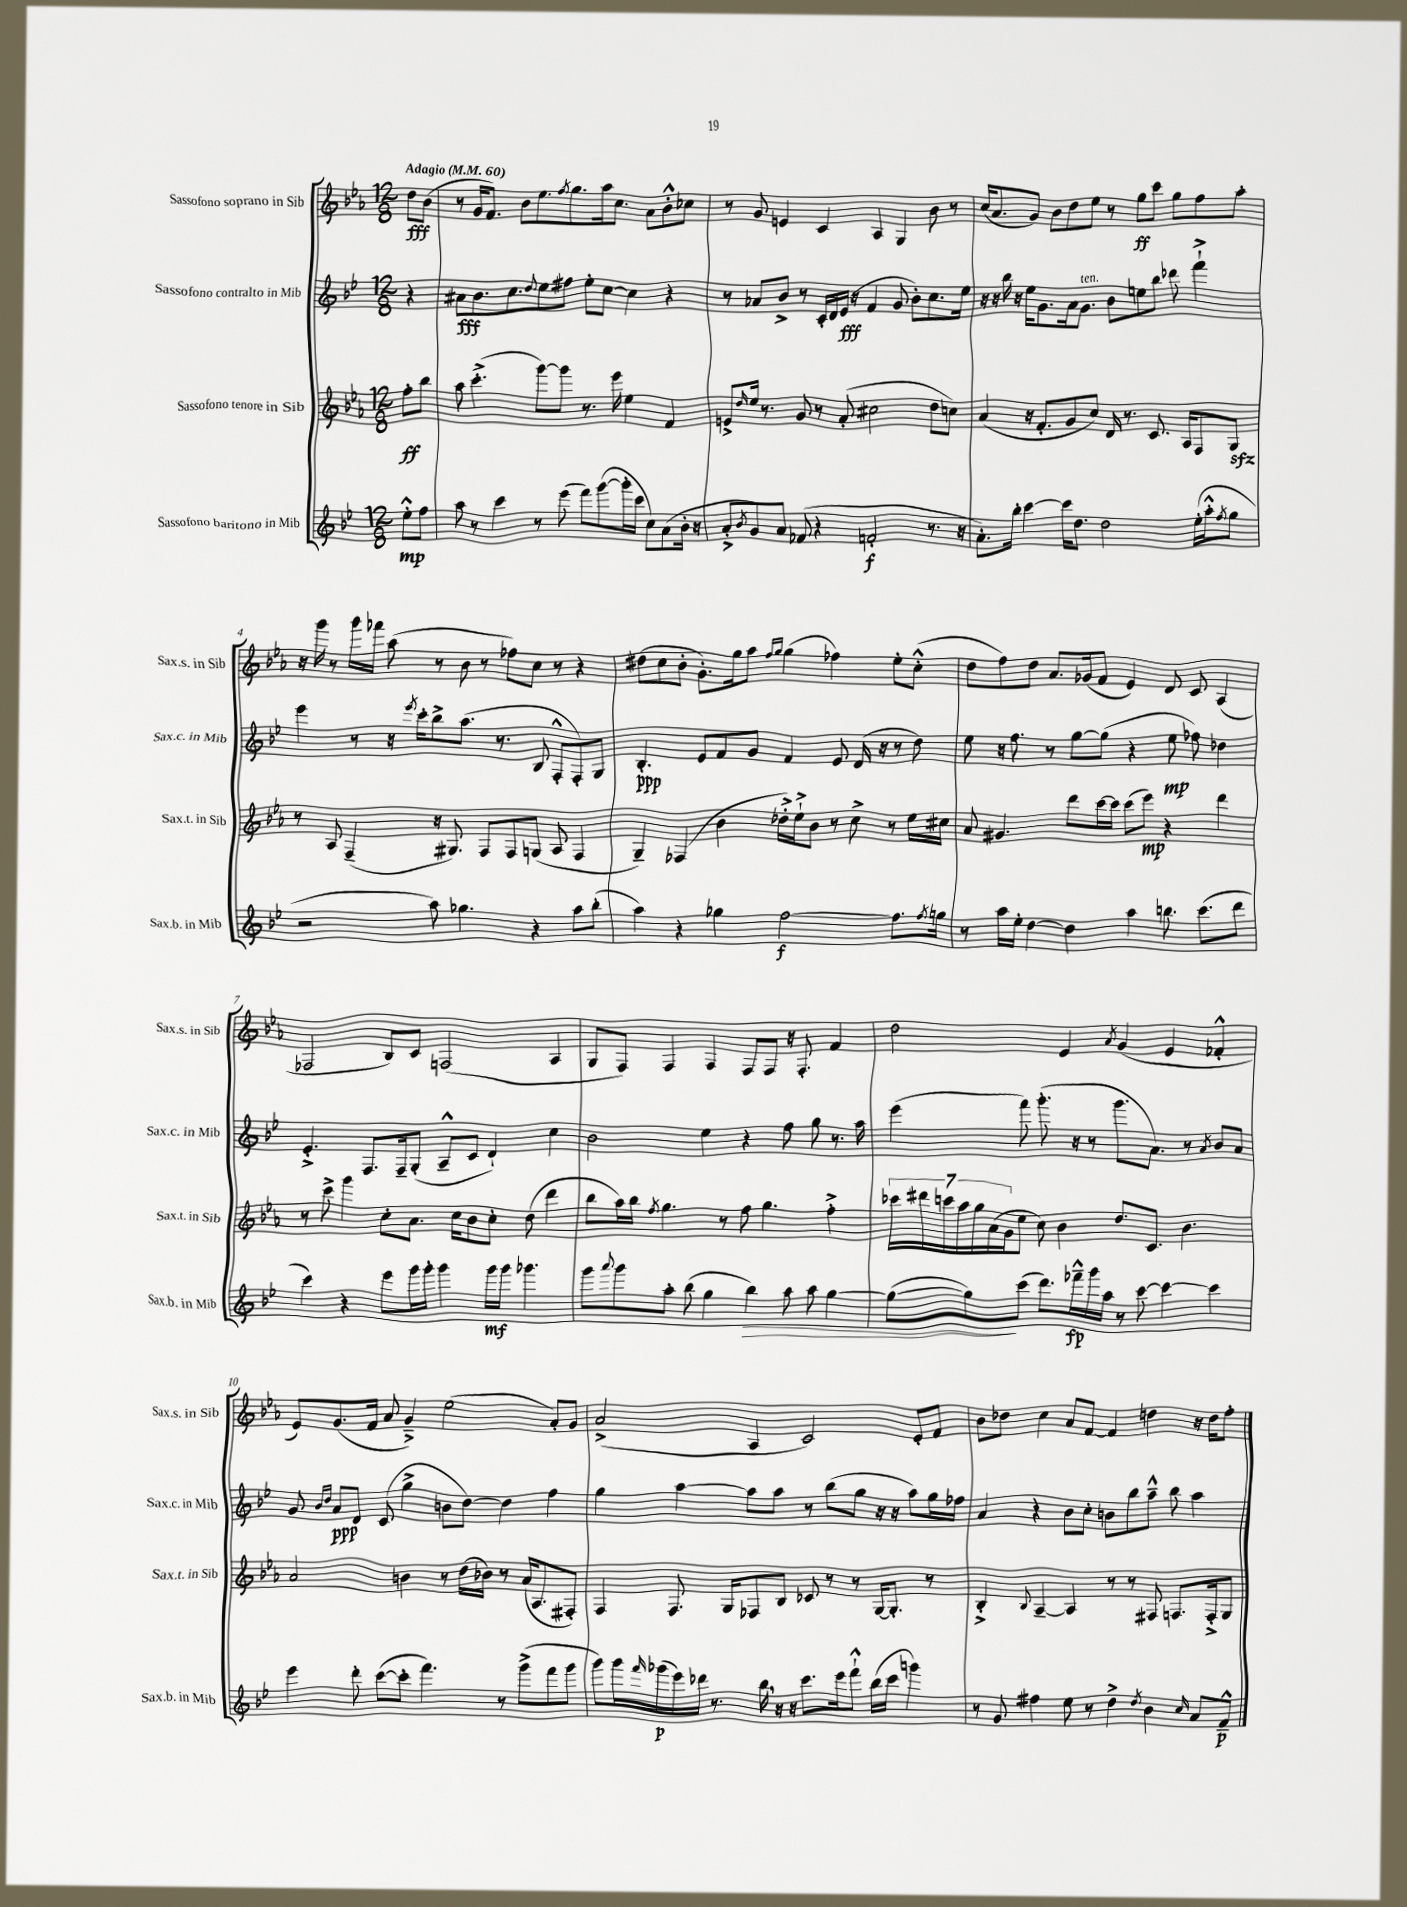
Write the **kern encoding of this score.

**kern	**dynam	**kern	**dynam	**kern	**dynam	**kern	**dynam
*part4	*part4	*part3	*part3	*part2	*part2	*part1	*part1
*staff4	*staff4	*staff3	*staff3	*staff2	*staff2	*staff1	*staff1
*I"Sassofono baritono in Mib	*	*I"Sassofono tenore in Sib	*	*I"Sassofono contralto in Mib	*	*I"Sassofono soprano in Sib	*
*I'Sax.b. in Mib	*	*I'Sax.t. in Sib	*	*I'Sax.c. in Mib	*	*I'Sax.s. in Sib	*
*clefG2	*	*clefG2	*	*clefG2	*	*clefG2	*
*k[b-e-]	*	*k[b-e-a-]	*	*k[b-e-]	*	*k[b-e-a-]	*
*M12/8	*	*M12/8	*	*M12/8	*	*M12/8	*
*MM60	*	*MM60	*	*MM60	*	*MM60	*
=	=	=	=	=	=	=	=
!	!	!	!	!	!	!LO:TX:a:B:t=Adagio	!
8ee-'^^\L	mp	8ff'\L	ff	4r	.	8dd\L	fff
8ff\J	.	8bb-\J	.	.	.	(8b-\J	.
=1	=1	=1	=1	=1	=1	=1	=1
8aa\	.	8aa-\	.	8a#X\L	fff	8r	.
8r	.	(4.ccc'^\	.	8.b-\	.	16g/KL	.
.	.	.	.	.	.	8.f/J)	.
4ccc\	.	.	.	.	.	.	.
.	.	.	.	8.cc\	.	.	.
.	.	.	.	.	.	8b-\L	.
.	.	.	.	8qqdd/	.	.	.
8r	.	[8ggg\L)	.	8ee-\	.	8.ee-\	.
(8eee-\	.	8ggg\J]	.	8ff#X\J	.	.	.
.	.	.	.	.	.	8qff/	.
.	.	.	.	.	.	8.gg\	.
8fff\L)	.	8.r	.	8ee-'\L	.	.	.
([8ggg\	.	.	.	[8cc\J	.	16aa-\k	.
.	.	16eee-\	.	.	.	8.cc\J	.
16ggg'\L]	.	4ee-\	.	4cc\]	.	.	.
16ccc\JJ	.	.	.	.	.	.	.
8cc\L)	.	.	.	.	.	8a-\L	.
(8a\	.	4f/	.	4r	.	8b-'^^\	.
16b-'\Jk	.	.	.	.	.	8cc-X\J	.
16r	.	.	.	.	.	.	.
=2	=2	=2	=2	=2	=2	=2	=2
8a'^/L	.	8en^/L	.	8r	.	8r	.
8qb-/	.	16qqdd/	.	.	.	.	.
8g/)	.	16ee-/Jk	.	8a-X/L	.	8g/	.
.	.	8.r	.	.	.	.	.
8a/J	.	.	.	8b-^/J	.	4en/	.
(8f-X/	.	8g/	.	8r	.	.	.
4r	.	8r	.	16c'/LL	.	4c/	.
.	.	.	.	16d/	.	.	.
.	.	(8a-'/	.	(16e-/JJ	fff	.	.
.	.	.	.	16r	.	.	.
2fn'/	f	2cc#X\	.	4f/	.	4A-/	.
.	.	.	.	8g/	.	4G/	.
.	.	.	.	8b-'\L)	.	.	.
8.r	.	8dd\L	.	8.cc\	.	8b-\	.
.	.	8ccn\J)	.	.	.	8r	.
16r	.	.	.	16ee-\Jk	.	.	.
=3	=3	=3	=3	=3	=3	=3	=3
8.a'\L)	.	(4a-/	.	16r	.	(16cc/KL	.
.	.	.	.	16r	.	8.a-/	.
.	.	.	.	16bb-\	.	.	.
16bb-'\Jk	.	.	.	16r	.	.	.
[4ccc\	.	16r	.	16ee-\KL	.	8g/J)	.
.	.	8.f'/L	.	8.g\	.	.	.
.	.	.	.	.	.	8b-\L	.
16ccc\KL]	.	8g/	.	16a\k	.	8dd\	.
!	!	!	!	!LO:TX:a:i:t=ten.	!	!	!
8.dd\J	.	.	.	8.g\J	.	.	.
.	.	8cc/J)	.	.	.	8ee-\J	.
2dd\	.	16d/	.	8b-\L	.	8r	.
.	.	8.r	.	.	.	.	.
.	.	.	.	8een\	.	8gg\L	ff
.	.	8.c/	.	8bb-\J	.	8ccc\J	.
.	.	.	.	8ddd-X\	.	8gg\L	.
.	.	16A-/KL	.	.	.	.	.
(16ee-'\LL	.	8F/	.	4fff`^\	.	8ff\	.
16aa'^^\J	.	.	.	.	.	.	.
8qff/	.	.	.	.	.	.	.
8gg\J	.	8Gzz/J	.	.	.	8aa-'\J	.
!!LO:LB:g=z
=4	=4	=4	=4	=4	=4	=4	=4
2r	.	8r	.	4eee-\	.	16r	.
.	.	.	.	.	.	16ggg\	.
.	.	8A-/	.	.	.	8r	.
.	.	(4F~/	.	8r	.	16ggg\LL	.
.	.	.	.	.	.	16fff-X\JJ	.
.	.	.	.	16r	.	(8aa-\	.
.	.	.	.	8qeee-/	.	.	.
.	.	.	.	16ccc'\KL	.	.	.
8aa\)	.	16r	.	8bb-^\	.	8r	.
.	.	8.G#X/)	.	.	.	.	.
4.gg-X\	.	.	.	(8.aa\J	.	8b-\	.
.	.	8F/L	.	.	.	8r	.
.	.	.	.	8.r	.	.	.
.	.	8F/	.	.	.	8ff-X\L)	.
4r	.	(8Gn/J	.	8B-/	.	8cc\J	.
.	.	8A-/	.	8F'^^/L	.	8r	.
8aa\L	.	4F/	.	8F'/)	.	4r	.
(8bb-'\J	.	.	.	8G/J	.	.	.
=5	=5	=5	=5	=5	=5	=5	=5
4aa\)	.	4G~/)	.	4.B-'/	ppp	(8dd#X\L	.
.	.	.	.	.	.	8cc\	.
4r	.	(4F-X/	.	.	.	8b-'\J	.
.	.	.	.	8e-/L	.	8.g'\L)	.
4gg-X\	.	4b-\	.	8f/	.	.	.
.	.	.	.	.	.	16gg\k	.
.	.	.	.	8g/J	.	8aa-\J	.
.	.	.	.	.	.	16qqff/LL	.
.	.	.	.	.	.	16qqgg/JJ	.
[2ff\	f	16dd-X'^\LL)	.	4f/	.	(4gg\	.
.	.	16ee-`^\J	.	.	.	.	.
.	.	8b-\J	.	.	.	.	.
.	.	8r	.	8e-/	.	4ff-X\)	.
.	.	8cc^\	.	(16d/	.	.	.
.	.	.	.	16r	.	.	.
8.ff\L]	.	8r	.	8r	.	8ee-'\L	.
.	.	16ee-\LL	.	8dd\)	.	(8cc'^^\J	.
8qff/	.	.	.	.	.	.	.
16ggn\Jk	.	16cc#X\JJ	.	.	.	.	.
=6	=6	=6	=6	=6	=6	=6	=6
8r	.	8a-/	.	8ee-\	.	8dd\L	.
16aa\LL	.	4.g#X/	.	16r	.	8ff\)	.
16ee-'\JJ	.	.	.	8.ff\	.	.	.
[4dd\	.	.	.	.	.	8dd\J	.
.	.	.	.	8r	.	8.a-/L	.
4dd\]	.	8ddd\L	.	[8gg\L	.	.	.
.	.	.	.	.	.	(16g-X/k	.
.	.	[16ccc\L	.	(8gg\J]	.	8f/J	.
.	.	16ccc\JJ]	.	.	.	.	.
4aa\	.	(8ccc\L	.	4r	.	4e-/)	.
.	.	8eee-\J)	mp	.	.	.	.
8.bbn\	.	4r	.	8ee-\	mp	8d/	.
.	.	.	.	8ff-X\)	.	8c/	.
(8.ccc\L	.	.	.	.	.	.	.
.	.	4ddd\	.	4dd-X\	.	(4A-/	.
8ddd\J	.	.	.	.	.	.	.
!!LO:LB:g=z
=7	=7	=7	=7	=7	=7	=7	=7
4ccc\)	.	8r	.	4.e-'^/	.	2F-X/	.
.	.	8ccc^\	.	.	.	.	.
4r	.	4ggg\	.	.	.	.	.
.	.	.	.	8.F/L	.	.	.
8eee-\L	.	8cc'\L	.	.	.	8B-/L)	.
.	.	.	.	16F~/k	.	.	.
16ggg\L	.	8.a-\J	.	(8G'/J	.	8c/J	.
16ggg'\JJ	.	.	.	.	.	.	.
4ggg\	.	.	.	8A~^^/L	.	(2Fn/	.
.	.	16cc\KL	.	.	.	.	.
.	.	8b-\	.	8c/J	.	.	.
16ggg\LL	mf	8cc'\J	.	4d`/)	.	.	.
16ggg\JJ	.	.	.	.	.	.	.
4.ggg-X\	.	(8dd\	.	.	.	.	.
.	.	4ddd\	.	4cc\	.	4A-/	.
=8	=8	=8	=8	=8	=8	=8	=8
8ggg\L	.	8bb-\L	.	2b-\	.	8G/L	.
8qqaaa/	.	.	.	.	.	.	.
8ggg\	.	16aa-\L)	.	.	.	8F/J)	.
.	.	16bb-\JJ	.	.	.	.	.
.	.	8qff/	.	.	.	.	.
8aa'\J	.	4.gg\	.	.	.	4F/	.
(8bb-\	.	.	.	.	.	.	.
4gg\	.	.	.	4ee-\	.	4F/	.
.	.	8r	.	.	.	.	.
!	!LO:HP:b	!	!	!	!	!	!
4bb-\)	>	8ff\	.	4r	.	8F/L	.
.	.	4.gg\	.	.	.	8F/J	.
8aa\	.	.	.	8ff\	.	16r	.
.	.	.	.	.	.	8.F'/	.
8aa\	.	.	.	8gg\	.	.	.
[4gg\	.	4ff'^\	.	8.r	.	4f/	.
.	.	.	.	16aa\	.	.	.
=9	=9	=9	=9	=9	=9	=9	=9
(8gg\L_	.	28ccc-X\LL	.	(4eee-\	.	2dd\	.
.	.	28ddd#X\	.	.	.	.	.
.	.	28cccn\	.	.	.	.	.
.	.	28aa-\	.	.	.	.	.
8gg\])	.	.	.	.	.	.	.
.	.	28gg\	.	.	.	.	.
.	.	(28a-\	.	.	.	.	.
.	.	28g\J	.	.	.	.	.
(8ccc\J	]	8ee-\J	.	8fff\)	.	.	.
8.ddd\L)	.	8cc\)	.	(8.ggg'\	.	.	.
.	.	4b-\	.	.	.	4e-/	.
16fff-X~^^\L	fp	.	.	16r	.	.	.
16ggg\	.	.	.	8r	.	.	.
16aa\JJ	.	.	.	.	.	.	.
.	.	.	.	.	.	8qa-/	.
8r	.	8.dd/L	.	8.ggg\L	.	(4g/	.
[8ccc\	.	.	.	.	.	.	.
.	.	8.c/J	.	8.a\J)	.	.	.
4ccc\_	.	.	.	.	.	4e-/	.
.	.	4.b-\	.	8r	.	.	.
.	.	.	.	8qa/	.	.	.
4ccc\]	.	.	.	8b-/L	.	4f-X'^^/	.
.	.	.	.	8a/J	.	.	.
!!LO:LB:g=z
=10	=10	=10	=10	=10	=10	=10	=10
4eee-\	.	2a-/	.	8g/	.	8e-/L)	.
.	.	.	.	16qqb-/LL	.	.	.
.	.	.	.	16qqdd/JJ	.	.	.
.	.	.	.	8a/L	ppp	(8.g/	.
8ddd'\	.	.	.	8d/J	.	.	.
.	.	.	.	.	.	16f/Jk	.
([8ccc\L	.	.	.	(8c/	.	8a-/	.
8ccc'\J]	.	4bn\	.	4gg^\	.	4g~^/)	.
4.fff\)	.	.	.	.	.	.	.
.	.	8r	.	8bn\L	.	(2ee-\	.
.	.	(16dd\LL	.	[8dd\J)	.	.	.
.	.	16b-X\JJ)	.	.	.	.	.
8r	.	8r	.	4dd\]	.	.	.
(8ggg^\L	.	(16a-/KL	.	.	.	.	.
.	.	8.A-/	.	.	.	.	.
8fff\	.	.	.	4ff\	.	8a-'/L)	.
8ggg\J	.	8F#X'/J)	.	.	.	8g/J	.
=11	=11	=11	=11	=11	=11	=11	=11
8ggg\L)	.	4F/	.	4gg\	.	(2a-^/	.
16ggg\L	.	.	.	.	.	.	.
16qqfff/	.	.	.	.	.	.	.
(16ggg-X\	p	.	.	.	.	.	.
16eee-\)	.	8.F/	.	[4aa\	.	.	.
16ddd-X\JJ	.	.	.	.	.	.	.
8.r	.	.	.	.	.	.	.
.	.	16G/KL	.	.	.	.	.
.	.	8F-X/	.	8aa\L]	.	4A-/	.
16bb-,\	.	.	.	.	.	.	.
16r	.	8B-/J	.	8aa\J	.	.	.
16r	.	.	.	.	.	.	.
8.ccc\L	.	8c-X/	.	8r	.	2c/)	.
.	.	8r	.	(8bb-\L	.	.	.
16eee-\k	.	.	.	.	.	.	.
8fff`^^\J	.	8r	.	8gg\J	.	.	.
(16bb-\LL	.	[16G/KL	.	16r	.	.	.
16ccc\JJ	.	8.G'/J]	.	16r	.	.	.
4gggn\)	.	.	.	8aa\L)	.	8e-'/L	.
.	.	8r	.	16gg\L	.	8f/J	.
.	.	.	.	16ff-X\JJ	.	.	.
=12	=12	=12	=12	=12	=12	=12	=12
8r	.	4B-'^/	.	4a/	.	8b-\L	.
8g/	.	.	.	.	.	8dd-X\J	.
.	.	8qqB-/	.	.	.	.	.
4ff#X\	.	[4A-~/	.	4r	.	4cc\	.
8ee-\	.	4A-/]	.	8b-\L	.	8a-/L	.
8r	.	.	.	8cc'\J	.	[8f/J	.
4dd^\	.	8r	.	8bn\L	.	4f/]	.
.	.	8r	.	8bb-\	.	.	.
8qdd/	.	.	.	.	.	.	.
4b-\	.	8F#X/	.	8aa~^^\J	.	4ddn\	.
.	.	8.Fn/L	.	8bb-\	.	.	.
16qqcc/	.	.	.	.	.	.	.
8a/L	.	.	.	4aa\	.	16r	.
.	.	16F'^/k	.	.	.	16dd\KL	.
8f~^^/J	p	8G/J	.	.	.	8ff'\J	.
==	==	==	==	==	==	==	==
*-	*-	*-	*-	*-	*-	*-	*-
